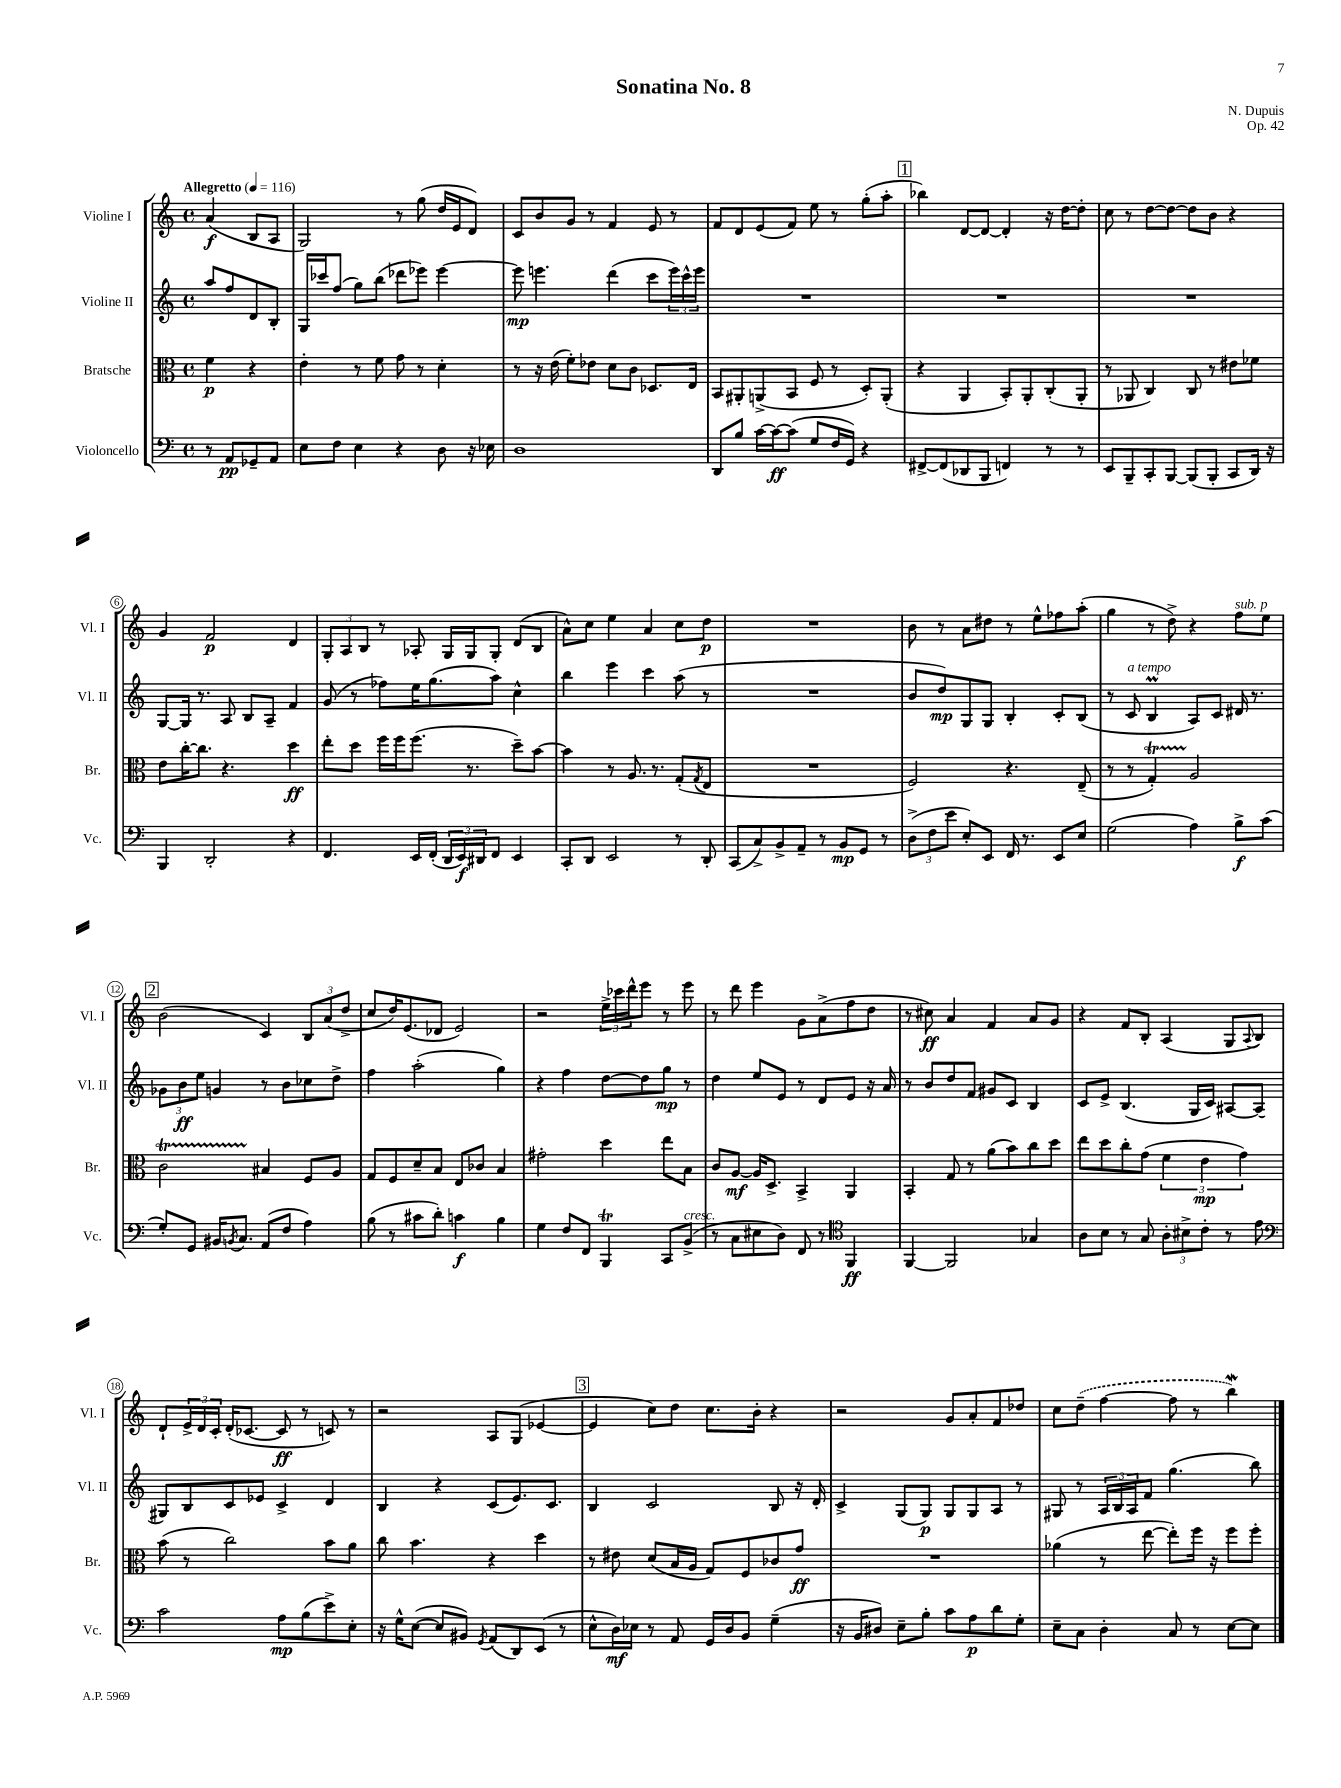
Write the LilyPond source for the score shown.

\header { title = "Sonatina No. 8" composer = "N. Dupuis" opus = "Op. 42" }
<<
\new StaffGroup <<
\new Staff = "s0" \with { instrumentName = "Violine I" shortInstrumentName = "Vl. I" } {
    \clef treble \key c \major \defaultTimeSignature \time 4/4 \partial 2 \tempo "Allegretto" 4 = 116
    a'4\f( b8 a8 |
    g2) r8 g''8( d''16 e'16 d'8) |
    c'8 b'8 g'8 r8 f'4 e'8 r8 |
    f'8 d'8 e'8( f'8) e''8 r8 g''8-.( a''8-. |
    \mark \markup { \box "1" } bes''4) d'8~ d'8~ d'4-. r16 d''16~ d''8-. |
    c''8 r8 d''8~ d''8~ d''8 b'8 r4 |
    g'4 f'2\p d'4 |
    \tuplet 3/2 { g8-. a8 b8 } r8 aes8-. g16 g16 g8-. d'8( b8 |
    a'8-^) c''8 e''4 a'4 c''8 d''8\p |
    R1 |
    b'8 r8 a'8 dis''8 r8 e''8-^ fes''8 a''8-.( |
    g''4 r8 d''8->) r4 f''8^\markup { \italic "sub. p" } e''8 |
    \mark \markup { \box "2" } b'2( c'4) \tuplet 3/2 { b8 a'8( d''8-> } |
    c''8 d''16) e'8.( des'8 e'2) |
    r2 \tuplet 3/2 { e''16-> ces'''16 d'''16-^ } e'''8 r8 e'''8 |
    r8 d'''8 e'''4 g'8 a'8->( f''8 d''8 |
    r8 cis''8\ff) a'4 f'4 a'8 g'8 |
    r4 f'8 b8-. a4( g8 \appoggiatura { a8 } b8) |
    d'8-! \tuplet 3/2 { e'16-> d'16 c'16-. } d'16-.( ces'8.~ ces'8\ff r8 c'8) r8 |
    r2 a8 g8( ees'4~ |
    \mark \markup { \box "3" } ees'4 c''8) d''8 c''8. b'16-. r4 |
    r2 g'8 a'8-. f'8 des''8 |
    c''8 \once \slurDashed d''8--( f''4~ f''8 r8 b''4\mordent) \bar "|." |
}
\new Staff = "s1" \with { instrumentName = "Violine II" shortInstrumentName = "Vl. II" } {
    \clef treble \key c \major \defaultTimeSignature \time 4/4 \partial 2
    a''8 f''8 d'8 b8-. |
    g16 ces'''16 f''8( g''8) b''8( des'''8 ees'''8) ees'''4~ |
    ees'''8\mp e'''4. d'''4( c'''8 \tuplet 3/2 { e'''16) c'''16-^ e'''16 } |
    R1 |
    \mark \markup { \box "1" } R1 |
    R1 |
    g8~ g16 r8. a8 b8 a8-- f'4 |
    g'8( r8 fes''8) e''16 g''8.( a''8) c''4-^ |
    b''4 e'''4 c'''4 a''8( r8 |
    R1 |
    b'8 d''8\mp) g8 g8 b4-. c'8-. b8( |
    r8 c'8^\markup { \italic "a tempo" } b4\prall a8) c'8 dis'16 r8. |
    \mark \markup { \box "2" } \tuplet 3/2 { ges'8 b'8\ff e''8 } g'4 r8 b'8 ces''8 d''8-> |
    f''4 a''2-.( g''4) |
    r4 f''4 d''8~ d''8 g''8\mp r8 |
    d''4 e''8 e'8 r8 d'8 e'8 r16 a'16 |
    r8 b'8 d''8 f'8 gis'8 c'8 b4 |
    c'8 e'8-> b4.( g16 c'16) ais8~ ais8( |
    gis8) b8 c'8 ees'8 c'4-> d'4 |
    b4 r4 c'8( e'8.) c'8. |
    \mark \markup { \box "3" } b4 c'2 b8 r16 d'16-. |
    c'4-> g8( g8\p) g8 g8 a8 r8 |
    gis8 r8 \tuplet 3/2 { a16 b16 a16 } f'8 g''4.( b''8) \bar "|." |
}
\new Staff = "s2" \with { instrumentName = "Bratsche" shortInstrumentName = "Br." } {
    \clef alto \key c \major \defaultTimeSignature \time 4/4 \partial 2
    f'4\p r4 |
    e'4-. r8 f'8 g'8 r8 d'4-. |
    r8 r16 e'16( f'8-.) ees'8 d'8 c'8 des8. e16 |
    b,8 ais,8-. a,8->( b,8 f8 r8 d8-.) a,8-.( |
    \mark \markup { \box "1" } r4 a,4 b,8-.) a,8-. c8-.( a,8-. |
    r8 aes,8 c4) c8 r8 eis'8 fes'8 |
    e'8 c''16~-. c''8. r4. d''4\ff |
    e''8-. d''8 f''16 f''16 f''8.( r8. d''8--) b'8~ |
    b'4 r8 a8. r8. g8-.( \acciaccatura { g8 } e8 |
    R1 |
    f2) r4. e8--( |
    r8 r8 g4-.\startTrillSpan) a2\stopTrillSpan |
    \mark \markup { \box "2" } c'2\startTrillSpan bis4\stopTrillSpan f8 a8 |
    g8 f8 d'8-- b8 e8 ces'8 b4 |
    gis'2-. d''4 e''8 b8 |
    c'8 a8~\mf a16 d8.-> b,4-> a,4 |
    b,4-. g8 r8 a'8( b'8) c''8 d''8 |
    e''8 d''8 c''8-. g'8( \tuplet 3/2 { f'4 e'4\mp g'4) } |
    b'8( r8 c''2) b'8 a'8 |
    c''8 b'4. r4 d''4 |
    \mark \markup { \box "3" } r8 eis'8 d'8( b16 a16 g8) f8 ces'8 g'8\ff |
    R1 |
    aes'4( r8 e''8~ e''8-.) f''16 r16 f''8 f''8-. \bar "|." |
}
\new Staff = "s3" \with { instrumentName = "Violoncello" shortInstrumentName = "Vc." } {
    \clef bass \key c \major \defaultTimeSignature \time 4/4 \partial 2
    r8 a,8\pp ges,8-- a,8 |
    e8 f8 e4 r4 d8 r16 ees16 |
    d1 |
    d,8 b8 c'16~ c'16~\ff c'8( g8 f16 g,16) r4 |
    \mark \markup { \box "1" } fis,8~-> fis,8( des,8 b,,8 f,4) r8 r8 |
    e,8 b,,8-- c,8-. b,,8~ b,,8( b,,8-. c,8 d,16) r16 |
    b,,4 d,2-. r4 |
    f,4. e,16 f,16-.( \tuplet 3/2 { d,16 e,16\f) dis,16 } f,8 e,4 |
    c,8-. d,8 e,2 r8 d,8-. |
    c,8( c8->) b,8-> a,8-- r8 b,8\mp g,8 r8 |
    \tuplet 3/2 { d8->( f8 e'8 } e8-.) e,8 f,16 r8. e,8 e8 |
    g2( a4) b8->\f c'8( |
    \mark \markup { \box "2" } g8-.) g,8 bis,16 \acciaccatura { b,8 } c8. a,8( f8 a4) |
    b8( r8 cis'8 d'8-.) c'4\f b4 |
    g4 f8 f,8 b,,4\trill c,8 b,8->^\markup { \italic "cresc." }( |
    r8 c8 eis8 d8) f,8 r8 \clef tenor f,4\ff |
    f,4~ f,2 ges4 |
    a8 b8 r8 g8 \tuplet 3/2 { a8-. bis8-> c'8-. } r8 e'8 |
    \clef bass c'2 a8\mp b8( e'8->) e8-. |
    r16 g16-^ e8~( e8 bis,8) \acciaccatura { g,8 } a,8( d,8) e,8( r8 |
    \mark \markup { \box "3" } e8-^ d16\mf) ees16 r8 a,8 g,16 d16 b,8 g4--( |
    r16 b,16 dis8) e8-- b8-. c'8 a8\p d'8 g8-. |
    e8-- c8 d4-. c8 r8 e8~ e8 \bar "|." |
}
>>
>>
\layout { \context { \Score \override BarNumber.stencil = #(make-stencil-circler 0.1 0.3 ly:text-interface::print) } }
